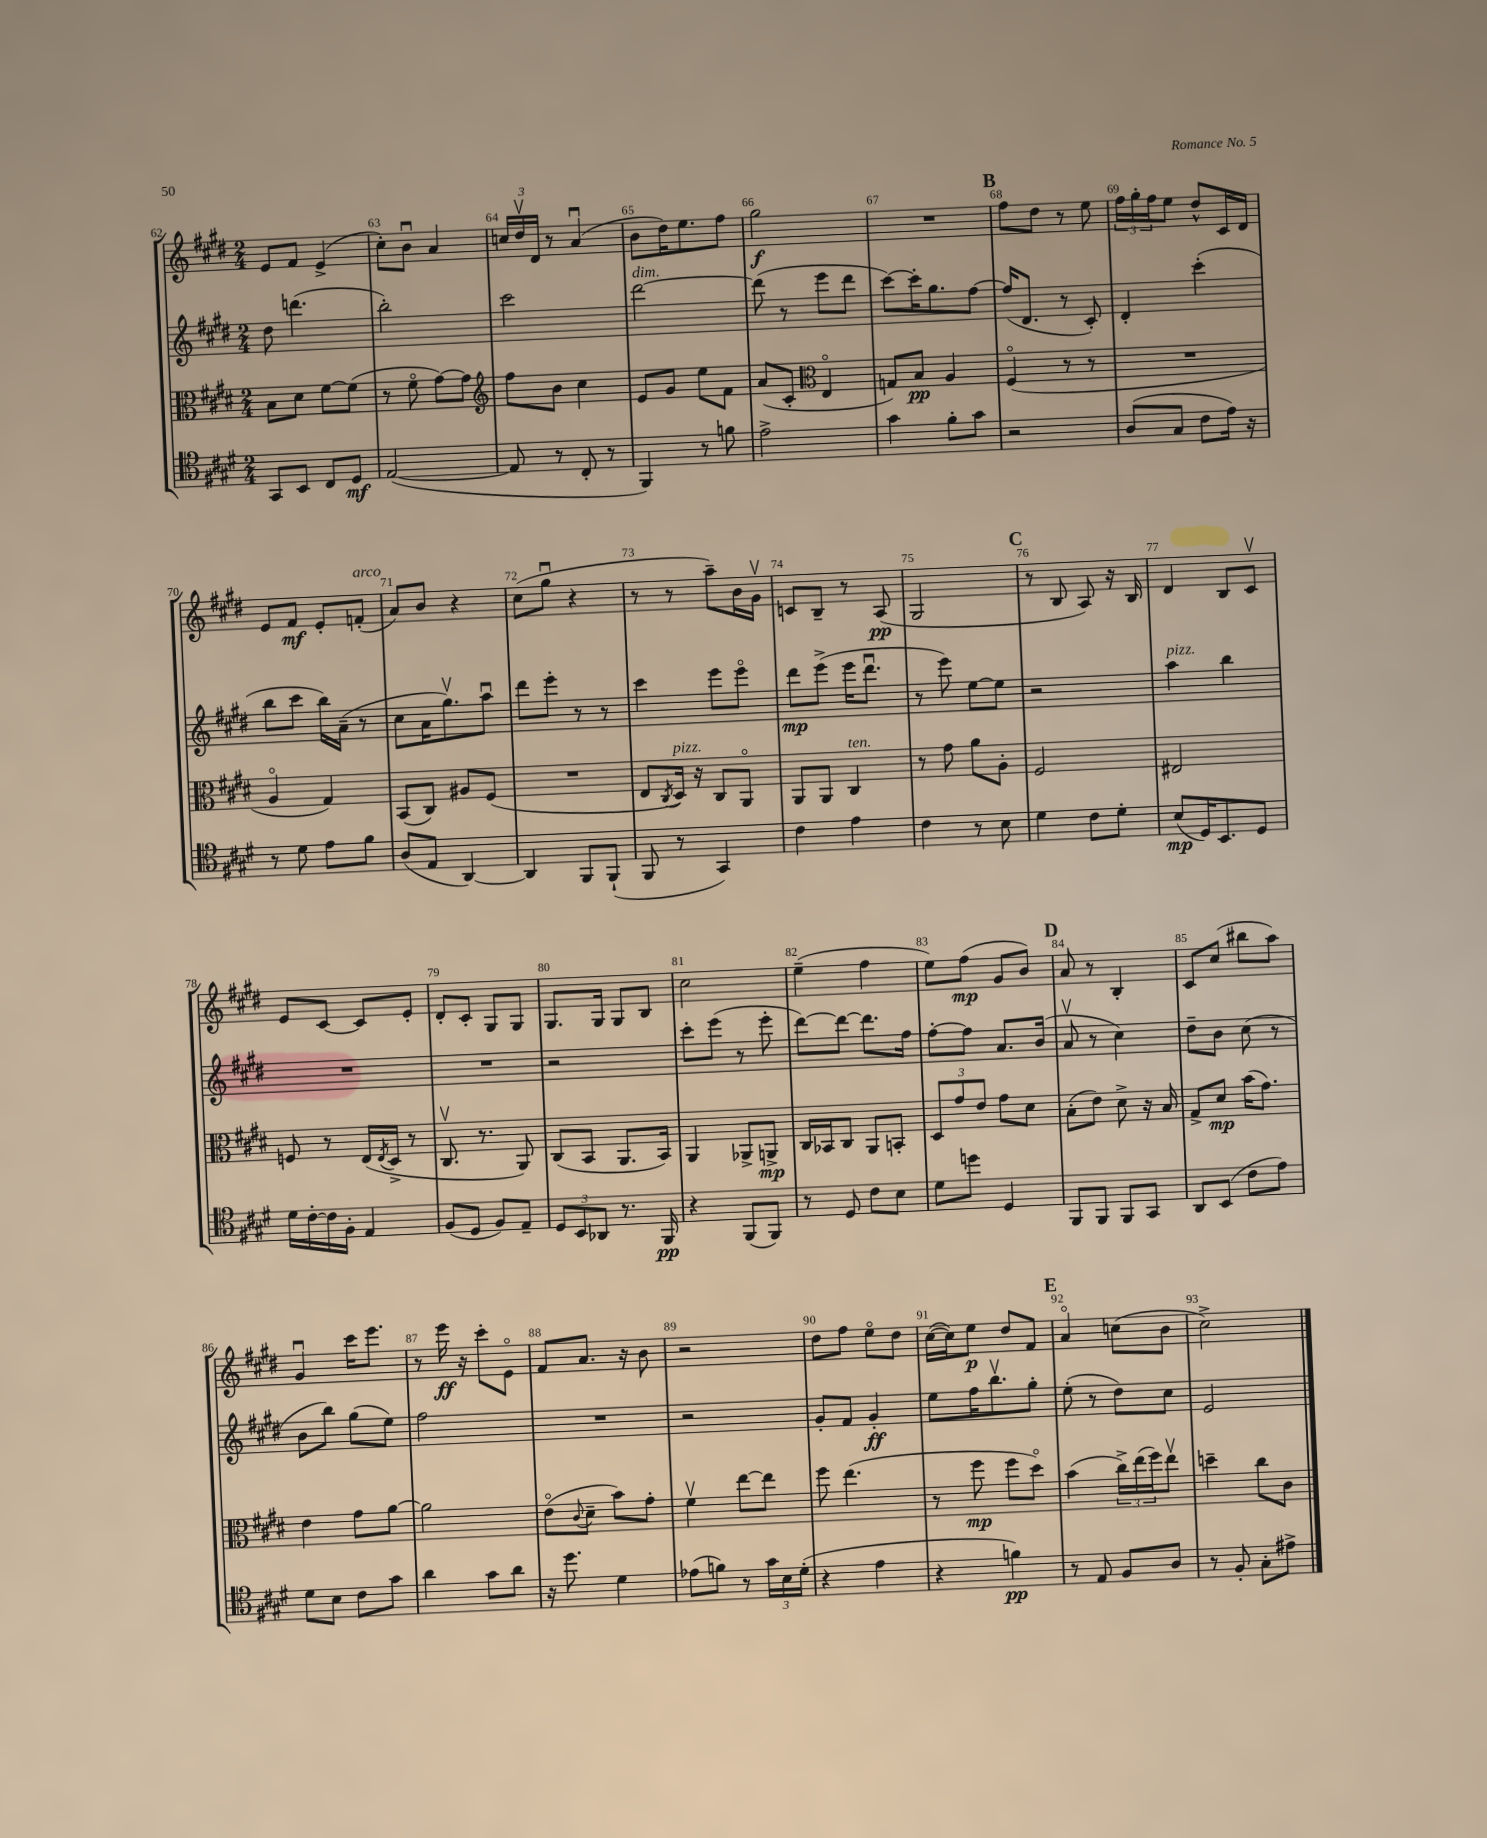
<<
\new StaffGroup <<
\new Staff = "s0" {
    \clef treble \key e \major \numericTimeSignature \time 2/4
    e'8 fis'8 e'4->( |
    cis''8-.) b'8\downbow a'4 |
    \tuplet 3/2 { c''16 dis''16\upbow dis'16 } r8 a'4\downbow( |
    b'8 dis''16) e''8. fis''8 |
    gis''2\f |
    R2 |
    \mark \markup { \bold "B" } fis''8 dis''8 r8 e''8 |
    \tuplet 3/2 { fis''16 gis''16-. fis''16 } e''8 dis''8-^ cis'16 dis'16 |
    e'8 fis'8\mf e'8-. f'8-.^\markup { \italic "arco" }( |
    a'8) b'8 r4 |
    cis''8( gis''8\downbow r4 |
    r8 r8 a''8--) b'16 gis'16\upbow |
    c'8 b8-- r8 a8\pp( |
    gis2 |
    \mark \markup { \bold "C" } r8 b8 a8) r16 b16 |
    dis'4 b8 cis'8\upbow |
    e'8 cis'8~ cis'8 e'8-. |
    dis'8-. cis'8-. gis8 gis8 |
    gis8. gis16 gis8 b8 |
    cis''2 |
    e''4--( fis''4 |
    e''8) fis''8\mp( gis'8 b'8) |
    \mark \markup { \bold "D" } a'8 r8 b4-. |
    cis'8 cis''8( bis''8 a''8) |
    gis'4\downbow cis'''16 e'''8. |
    r8 e'''16\ff r16 cis'''8-. e'8\flageolet |
    fis'8 a'8. r16 b'8 |
    r2 |
    dis''8 fis''8 e''8\flageolet dis''8 |
    cis''16~( cis''16) e''8\p dis''8 fis'8 |
    \mark \markup { \bold "E" } a'4\flageolet c''8( b'8 |
    cis''2->) \bar "|." |
}
\new Staff = "s1" {
    \clef treble \key e \major \numericTimeSignature \time 2/4
    dis''8 d'''4.( |
    b''2-.) |
    cis'''2 |
    dis'''2~^\markup { \italic "dim." } |
    dis'''8( r8 e'''8 dis'''8 |
    cis'''8~) cis'''16-. gis''8. fis''8~ |
    \mark \markup { \bold "B" } fis''16( dis'8. r8 cis'8-.) |
    dis'4-. cis'''4-.( |
    b''8 cis'''8 b''16) a'16--( r8 |
    cis''8 a'16 gis''8.\upbow) a''8\downbow |
    dis'''8 e'''8-. r8 r8 |
    cis'''4 e'''8 e'''8\flageolet |
    dis'''8\mp e'''8->( e'''16 dis'''8.\downbow |
    r8 e'''8) e''8~ e''8 |
    \mark \markup { \bold "C" } r2 |
    a''4^\markup { \italic "pizz." } b''4 |
    R2 |
    R2 |
    r2 |
    cis'''8-. e'''8( r8 e'''8-. |
    dis'''8~) dis'''8~ dis'''8. fis''16 |
    fis''8~-. fis''8 a'8. b'16( |
    \mark \markup { \bold "D" } a'8\upbow r8 cis''4) |
    dis''8-- b'8 cis''8( r8 |
    b'8 b''8) gis''8( e''8) |
    fis''2 |
    R2 |
    r2 |
    gis'8-. fis'8 gis'4-.\ff |
    e''8 fis''16 b''8.\upbow gis''8-. |
    \mark \markup { \bold "E" } e''8-.( r8 dis''8) cis''8 |
    e'2 \bar "|." |
}
\new Staff = "s2" {
    \clef alto \key e \major \numericTimeSignature \time 2/4
    b8 dis'8 fis'8~ fis'8( |
    r8 fis'8\flageolet gis'8~) gis'8 |
    \clef treble fis''8 b'8 cis''4 |
    e'8 gis'8 e''8 fis'8 |
    a'8( cis'8-. \clef alto e4\flageolet |
    g8) b8\pp a4 |
    \mark \markup { \bold "B" } fis4\flageolet( r8 r8 |
    R2 |
    a4\flageolet gis4) |
    b,8( cis8) ais8 fis8( |
    R2 |
    e8 \acciaccatura { cis8 } dis16^\markup { \italic "pizz." }) r16 cis8 a,8\flageolet |
    a,8 a,8 cis4^\markup { \italic "ten." } |
    r8 gis'8 a'8 a8-. |
    \mark \markup { \bold "C" } fis2 |
    eis2 |
    f8 r8 e16( \acciaccatura { e8 } dis16-> r8 |
    cis8.\upbow r8. a,8) |
    cis8( b,8 a,8. b,16) |
    a,4 aes,8-> a,8->\mp |
    cis16 bes,16 cis8 a,8 b,8-. |
    \tuplet 3/2 { dis8 gis'8 e'8 } gis'8 dis'8 |
    \mark \markup { \bold "D" } b8-.( e'8) dis'8-> r16 b16 |
    gis8-> dis'8\mp b'16( gis'8.) |
    e'4 gis'8 a'8~ |
    a'2 |
    e'8\flageolet( \appoggiatura { cis'8 } dis'8-- b'8) gis'8-. |
    fis'4\upbow e''8~ e''8 |
    fis''8 e''4.( |
    r8 fis''8\mp fis''8 dis''8\flageolet) |
    \mark \markup { \bold "E" } b'4( \tuplet 3/2 { cis''16->) e''16( fis''16) } e''8\upbow |
    d''4-- cis''8 cis'8 \bar "|." |
}
\new Staff = "s3" {
    \clef tenor \key e \major \numericTimeSignature \time 2/4
    gis,8 b,8 cis8 dis8\mf |
    e2~( |
    e8 r8 cis8-. r8 |
    fis,4) r8 f'8 |
    e'2-> |
    gis'4 fis'8-. gis'8 |
    \mark \markup { \bold "B" } r2 |
    a8( gis8 cis'8 e'16) r16 |
    r8 dis'8 e'8 fis'8 |
    a8( e8 a,4~) |
    a,4 fis,8 fis,8-!( |
    fis,8 r8 gis,4) |
    cis'4 e'4 |
    cis'4 r8 b8 |
    \mark \markup { \bold "C" } dis'4 cis'8 dis'8-. |
    b8\mp( dis16) b,8. dis8 |
    dis'16 cis'16~-. cis'16 fis16-. e4 |
    fis8( dis8 fis8) e8-- |
    \tuplet 3/2 { dis8 b,8 aes,8 } r8. fis,16\pp |
    r4 fis,8( fis,8) |
    r8 dis8 cis'8 b8 |
    dis'8 d''8 dis4 |
    \mark \markup { \bold "D" } fis,8 fis,8 fis,8 gis,8 |
    a,8 b,8( cis'8 e'8) |
    dis'8 b8 cis'8 gis'8 |
    a'4 gis'8 a'8 |
    r16 dis''8. dis'4 |
    ees'8( f'8) r8 \tuplet 3/2 { gis'16 b16 dis'16-.( } |
    r4 e'4 |
    r4 f'4\pp) |
    \mark \markup { \bold "E" } r8 e8 fis8 a8 |
    r8 fis8-. gis8-. eis'8-> \bar "|." |
}
>>
>>
\layout { \context { \Score currentBarNumber = #62 \override BarNumber.break-visibility = ##(#f #t #t) barNumberVisibility = #all-bar-numbers-visible } }
